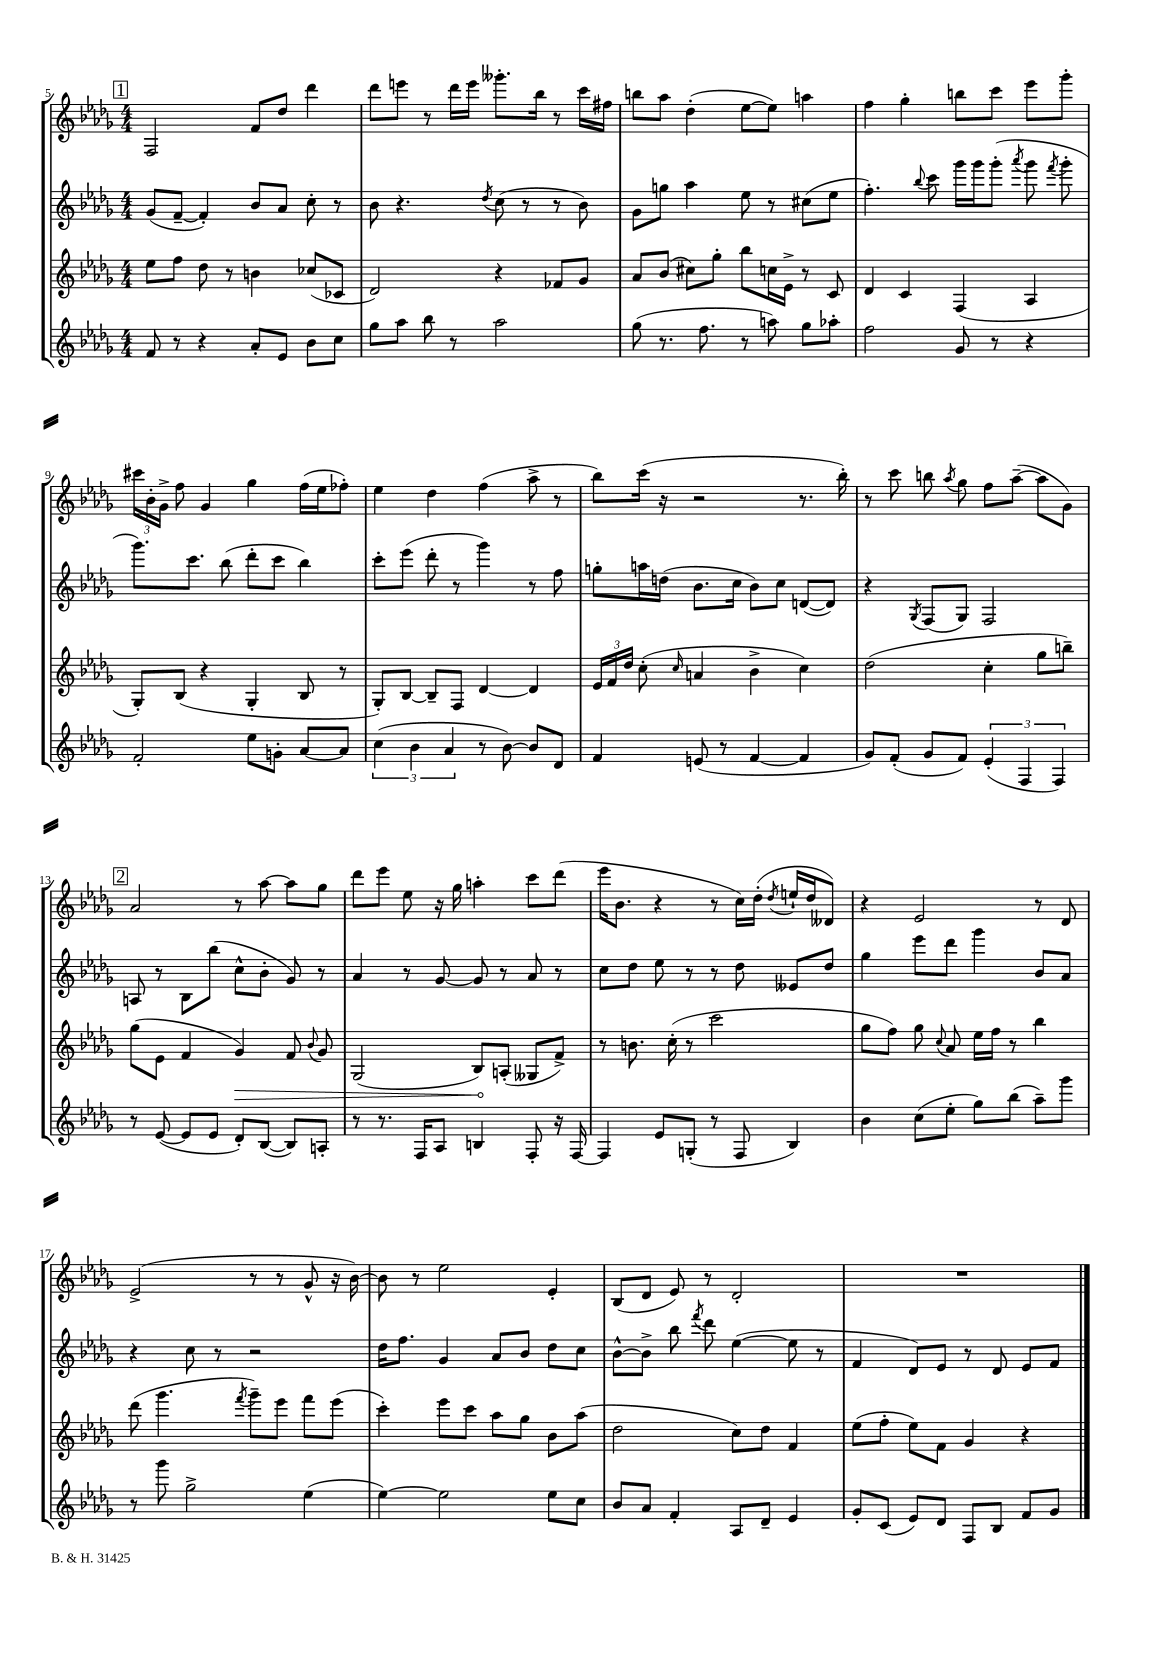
<<
\new StaffGroup <<
\new Staff = "s0" {
    \clef treble \key des \major \numericTimeSignature \time 4/4
    \autoBeamOff \mark \markup { \box "1" } f2 f'8[ des''8] des'''4 |
    des'''8[ e'''8] r8 des'''16[ e'''16] geses'''8.[-. bes''16] r8 c'''16[ fis''16] |
    b''8[ aes''8] des''4-.( ees''8[~ ees''8]) a''4 |
    f''4 ges''4-. b''8[ c'''8] ees'''8[ ges'''8]-. |
    \tuplet 3/2 { cis'''16[ bes'16-. ges'16]-> } f''8 ges'4 ges''4 f''16[( ees''16 fes''8]-.) |
    ees''4 des''4 f''4( aes''8-> r8 |
    bes''8[) c'''16]( r16 r2 r8. bes''16-.) |
    r8 c'''8 b''8 \acciaccatura { aes''8 } ges''8 f''8[ aes''8]~--( aes''8[ ges'8]) |
    \mark \markup { \box "2" } aes'2 r8 aes''8~ aes''8[ ges''8] |
    des'''8[ ees'''8] ees''8 r16 ges''16 a''4-. c'''8[ des'''8]( |
    ees'''16[ bes'8.] r4 r8 c''16[) des''16]-.( \acciaccatura { des''8 } e''16[-! des''16 deses'8]) |
    r4 ees'2 r8 des'8 |
    ees'2->( r8 r8 ges'8-^ r16 bes'16~) |
    bes'8 r8 ees''2 ees'4-. |
    bes8[( des'8] ees'8) r8 des'2-. |
    R1 \bar "|." |
}
\new Staff = "s1" {
    \clef treble \key des \major \numericTimeSignature \time 4/4
    \autoBeamOff \mark \markup { \box "1" } ges'8[( f'8]~-- f'4-.) bes'8[ aes'8] c''8-. r8 |
    bes'8 r4. \acciaccatura { des''8 } c''8( r8 r8 bes'8) |
    ges'8[ g''8] aes''4 ees''8 r8 cis''8[( ees''8] |
    f''4.-.) \appoggiatura { bes''8 } c'''8 ges'''16[ ges'''16 ges'''8]-.( \acciaccatura { aes'''8 } ges'''8 \acciaccatura { f'''8 } ges'''8-. |
    ges'''8.[) c'''8.] bes''8( des'''8[-. c'''8] bes''4) |
    c'''8[-. ees'''8]( des'''8-. r8 ges'''4) r8 f''8 |
    g''8[-. a''16 d''16]( bes'8.[ c''16] bes'8[) c''8] d'8[~( d'8]) |
    r4 \acciaccatura { ges8 } f8[( ges8]) f2 |
    \mark \markup { \box "2" } a8 r8 bes8[ bes''8]( c''8[-^ bes'8]-. ges'8) r8 |
    aes'4 r8 ges'8~ ges'8 r8 aes'8 r8 |
    c''8[ des''8] ees''8 r8 r8 des''8 eeses'8[ des''8] |
    ges''4 ees'''8[ des'''8] ges'''4 bes'8[ aes'8] |
    r4 c''8 r8 r2 |
    des''16[ f''8.] ges'4 aes'8[ bes'8] des''8[ c''8] |
    bes'8[~-^ bes'8]-> bes''8 \acciaccatura { f'''8 } des'''8 ees''4~( ees''8 r8 |
    f'4 des'8[) ees'8] r8 des'8 ees'8[ f'8] \bar "|." |
}
\new Staff = "s2" {
    \clef treble \key des \major \numericTimeSignature \time 4/4
    \autoBeamOff \mark \markup { \box "1" } ees''8[ f''8] des''8 r8 b'4 ces''8[( ces'8] |
    des'2) r4 fes'8[ ges'8] |
    aes'8[ bes'8]( cis''8[) ges''8]-. bes''8[ c''16 ees'16]-> r8 c'8 |
    des'4 c'4 f4( aes4 |
    ges8[-.) bes8]( r4 ges4-. bes8 r8 |
    ges8[-.) bes8]~ bes8[-- f8] des'4~ des'4 |
    \tuplet 3/2 { ees'16[ f'16 des''16] } c''8-.( \grace { c''16 } a'4 bes'4-> c''4) |
    des''2( c''4-. ges''8[ b''8]--) |
    \mark \markup { \box "2" } ges''8[( ees'8] f'4 \once \override Hairpin.circled-tip = ##t ges'4\>) f'8 \appoggiatura { bes'8 } ges'8 |
    ges2( bes8[\!) a8]-.( geses8[ f'8]->) |
    r8 b'8. c''16-.( r8 c'''2 |
    ges''8[ f''8]) ges''8 \appoggiatura { c''8 } aes'8 ees''16[ f''16] r8 bes''4 |
    des'''8( ges'''4. \acciaccatura { f'''8 } ges'''8[--) ees'''8] f'''8[ ees'''8]( |
    c'''4-.) ees'''8[ c'''8] aes''8[ ges''8] bes'8[ aes''8]( |
    des''2 c''8[) des''8] f'4 |
    ees''8[( f''8]-. ees''8[) f'8] ges'4 r4 \bar "|." |
}
\new Staff = "s3" {
    \clef treble \key des \major \numericTimeSignature \time 4/4
    \autoBeamOff \mark \markup { \box "1" } f'8 r8 r4 aes'8[-. ees'8] bes'8[ c''8] |
    ges''8[ aes''8] bes''8 r8 aes''2 |
    ges''8( r8. f''8. r8 a''8) ges''8[ aes''8]-. |
    f''2 ges'8 r8 r4 |
    f'2-. ees''8[ g'8]-. aes'8[~ aes'8] |
    \tuplet 3/2 { c''4( bes'4 aes'4 } r8 bes'8~) bes'8[ des'8] |
    f'4 e'8( r8 f'4~ f'4 |
    ges'8[) f'8]-.( ges'8[ f'8]) \tuplet 3/2 { ees'4-.( f4 f4) } |
    \mark \markup { \box "2" } r8 ees'8~( ees'8[ ees'8] des'8[-.) bes8]~( bes8[) a8]-. |
    r8 r8. f16[ aes8] b4 f8-. r16 f16~ |
    f4 ees'8[ g8]-.( r8 f8 bes4) |
    bes'4 c''8[( ees''8]-. ges''8[) bes''8]( aes''8[--) ges'''8] |
    r8 ges'''8 ges''2-> ees''4( |
    ees''4~) ees''2 ees''8[ c''8] |
    bes'8[ aes'8] f'4-. aes8[ des'8]-- ees'4 |
    ges'8[-. c'8]( ees'8[) des'8] f8[ bes8] f'8[ ges'8] \bar "|." |
}
>>
>>
\layout { \context { \Score currentBarNumber = #5 } }
